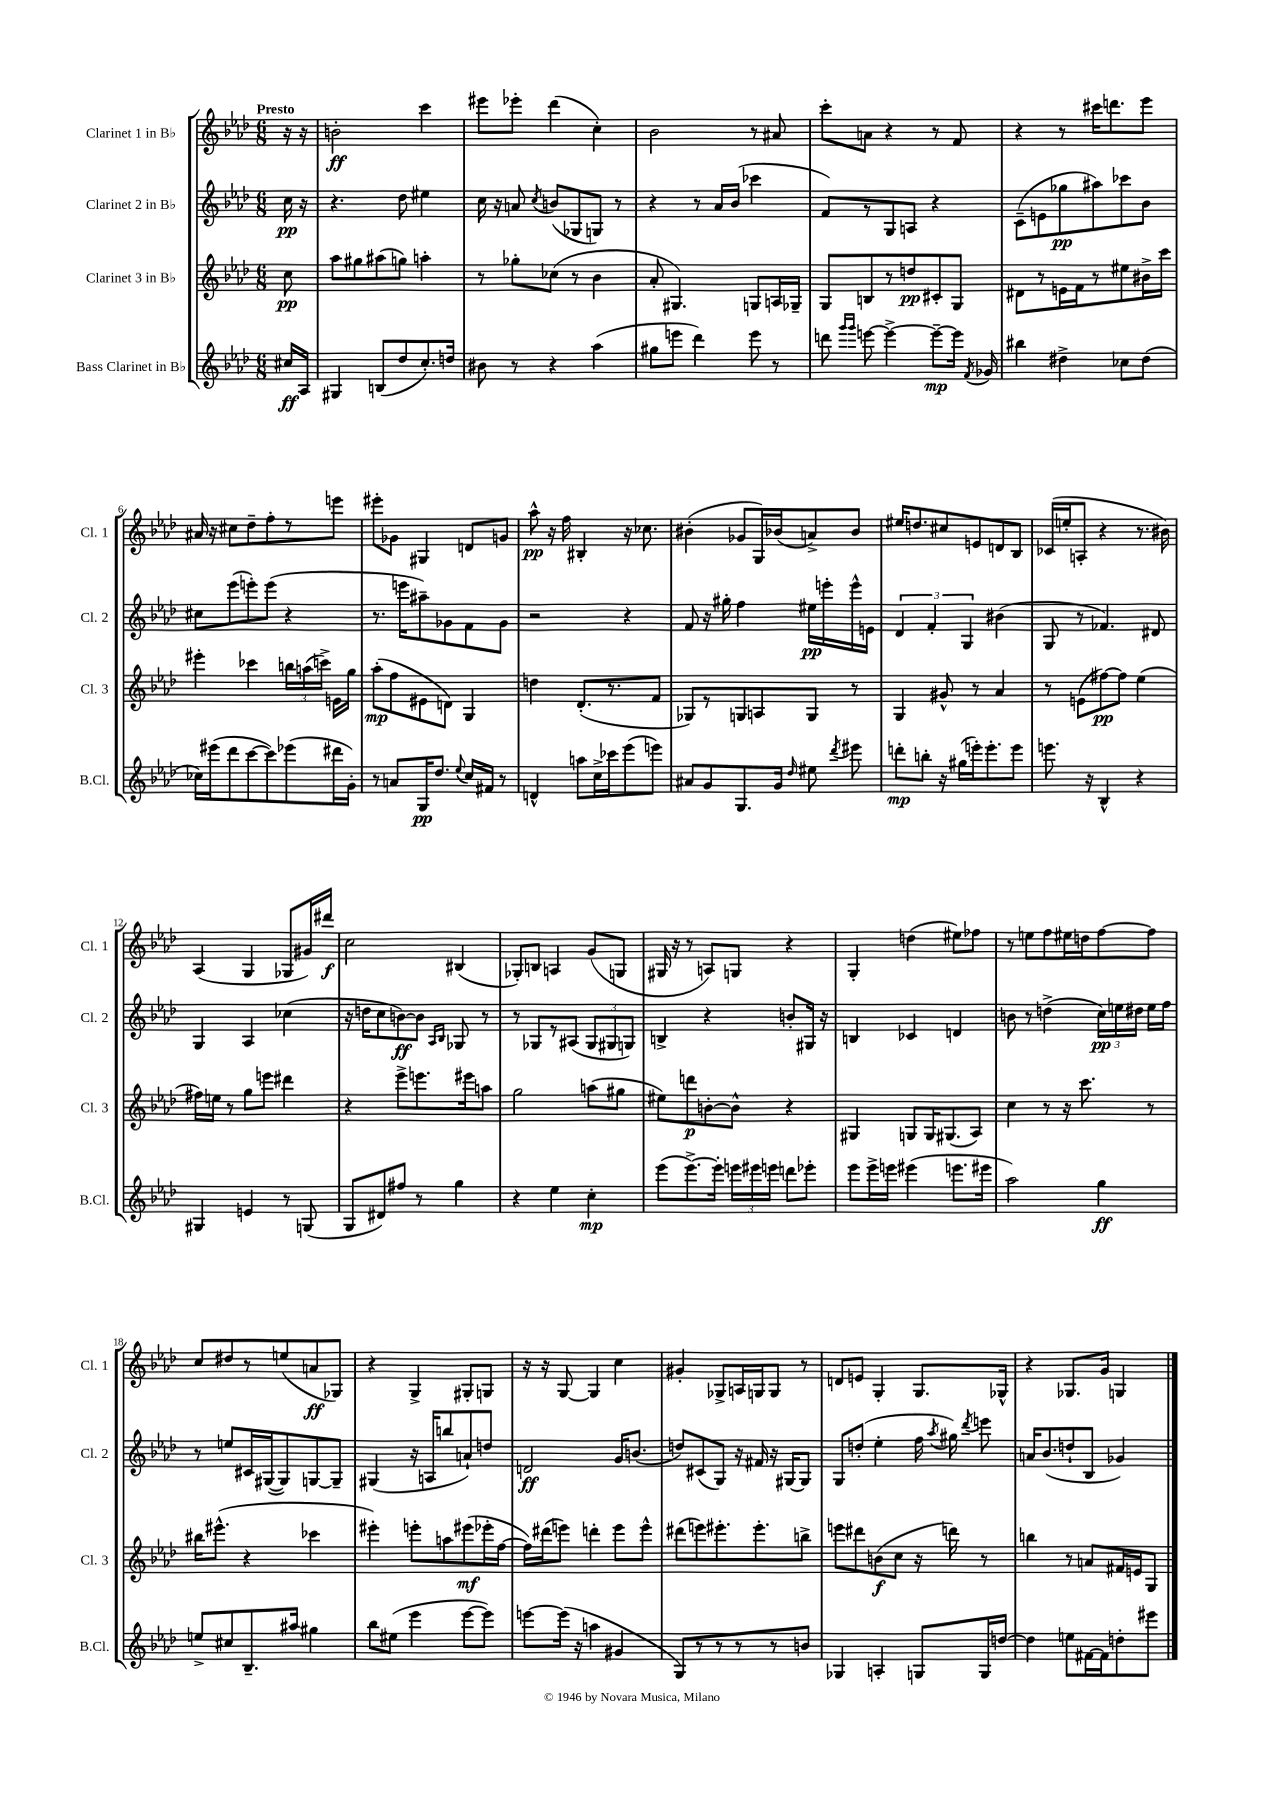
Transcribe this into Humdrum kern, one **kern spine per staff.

**kern	**dynam	**kern	**dynam	**kern	**dynam	**kern	**dynam
*part4	*part4	*part3	*part3	*part2	*part2	*part1	*part1
*staff4	*staff4	*staff3	*staff3	*staff2	*staff2	*staff1	*staff1
*I"Bass Clarinet in B♭	*	*I"Clarinet 3 in B♭	*	*I"Clarinet 2 in B♭	*	*I"Clarinet 1 in B♭	*
*I'B.Cl.	*	*I'Cl. 3	*	*I'Cl. 2	*	*I'Cl. 1	*
*clefG2	*	*clefG2	*	*clefG2	*	*clefG2	*
*k[b-e-a-d-]	*	*k[b-e-a-d-]	*	*k[b-e-a-d-]	*	*k[b-e-a-d-]	*
*M6/8	*	*M6/8	*	*M6/8	*	*M6/8	*
=	=	=	=	=	=	=	=
!	!	!	!	!	!	!LO:TX:a:B:t=Presto	!
16cc#X/LL	ff	8cc\	pp	16cc\	pp	16r	.
16A-/JJ	.	.	.	16r	.	16r	.
=1	=1	=1	=1	=1	=1	=1	=1
4G#X/	.	8aa-\L	.	4.r	.	2bn'\	ff
.	.	8gg#X\	.	.	.	.	.
(8Bn/L	.	(8aa#X\	.	.	.	.	.
8dd-/	.	8ggn\J)	.	8dd-\	.	.	.
8.cc'/)	.	4aan'\	.	4ee#X\	.	4ccc\	.
16ddn/Jk	.	.	.	.	.	.	.
=2	=2	=2	=2	=2	=2	=2	=2
8b#X\	.	8r	.	16cc\	.	8eee#X\L	.
.	.	.	.	16r	.	.	.
8r	.	8gg-X'\L	.	8an/	.	8eee-X'\J	.
.	.	.	.	8qcc/	.	.	.
4r	.	(8cc-X\J	.	(8bn/L	.	(4ddd-\	.
.	.	8r	.	8G-X/	.	.	.
(4aa-\	.	4b-\	.	8Gn/J)	.	4cc'\)	.
.	.	.	.	8r	.	.	.
=3	=3	=3	=3	=3	=3	=3	=3
8gg#X\L	.	8a-'/	.	4r	.	2b-\	.
8eeen\J	.	4.G#X/)	.	.	.	.	.
4ddd-\)	.	.	.	8r	.	.	.
.	.	.	.	16a-/LL	.	.	.
.	.	.	.	(16b-/JJ	.	.	.
8eee\	.	8Gn/L	.	4ccc-X\	.	8r	.
8r	.	16An/L	.	.	.	8a#X/	.
.	.	16G-X~/JJ	.	.	.	.	.
=4	=4	=4	=4	=4	=4	=4	=4
8dddn\	.	8G/L	.	8f/L)	.	8ccc'\L	.
16qqggg/LL	.	.	.	.	.	.	.
16qqggg/JJ	.	.	.	.	.	.	.
[8eeen\	.	8Bn/	.	8r	.	8an\J	.
4eee^\_	.	8r	.	8G/	.	4r	.
.	.	8ddn/	pp	8An/J	.	.	.
8eee~\L_	mp	8c#X'/	.	4r	.	8r	.
16eee\Jk]	.	8G/J	.	.	.	8f/	.
8qf/	.	.	.	.	.	.	.
16g-X/	.	.	.	.	.	.	.
=5	=5	=5	=5	=5	=5	=5	=5
4bb#X\	.	8d#X\L	.	(8c~\L	.	4r	.
.	.	8r	.	8en\	.	.	.
4dd#X^\	.	16en\L	.	8gg-X\	pp	8r	.
.	.	16f\J	.	.	.	.	.
.	.	8r	.	8aa#X\)	.	16ccc#X\KL	.
.	.	.	.	.	.	8.dddn\	.
8cc-X\L	.	8ee#X\	.	8ccc-X\	.	.	.
(8dd#\J	.	16b#X^\L	.	8b-\J	.	8eee-\J	.
.	.	16ccc\JJ	.	.	.	.	.
!!LO:LB:g=z
=6	=6	=6	=6	=6	=6	=6	=6
16cc-X\LL)	.	4eee#X'\	.	8cc#X\L	.	16a#X/	.
(16eee#X\J	.	.	.	.	.	16r	.
8ddd-\	.	.	.	(8eee-\	.	8cc#X\L	.
[8ccc\	.	4ccc-X\	.	8eeen'\)	.	8dd-~\	.
8ccc\])	.	.	.	(8eee\J	.	8ff'\	.
(8eee-X\	.	24bbn\LL	.	4r	.	8r	.
.	.	(24aan\	.	.	.	.	.
.	.	24cccn^\JJ)	.	.	.	.	.
16ddd#X\L	.	16en\LL	.	.	.	8eeen\J	.
16g'\JJ)	.	16gg\JJ	.	.	.	.	.
=7	=7	=7	=7	=7	=7	=7	=7
8r	.	(8aa-'\L	mp	8.r	.	8eee#X'\L	.
8an/L	.	8ff\	.	.	.	8g-X\J	.
.	.	.	.	16eeen\KL	.	.	.
16G/K	pp	8e#X\	.	8aa#X~\)	.	4G#X/	.
8.dd-/J	.	.	.	.	.	.	.
.	.	8dn\J)	.	8g-X\	.	.	.
8qqee-/	.	.	.	.	.	.	.
16cc/LL	.	4G/	.	8f\	.	8dn/L	.
16f#X/JJ	.	.	.	.	.	.	.
8r	.	.	.	8g-\J	.	8gn/J	.
=8	=8	=8	=8	=8	=8	=8	=8
4dn^^/	.	4ddn\	.	2r	.	8aa-^^\	pp
.	.	.	.	.	.	16r	.
.	.	.	.	.	.	16ff\	.
8aan\L	.	(8.d-'/L	.	.	.	4B#X'/	.
16cc^\L	.	.	.	.	.	.	.
16ccc-X\J	.	8.r	.	.	.	.	.
(8eee-\	.	.	.	4r	.	16r	.
.	.	.	.	.	.	8.cc-X\	.
8eeen\J)	.	8f/J	.	.	.	.	.
=9	=9	=9	=9	=9	=9	=9	=9
8a#X/L	.	8G-X/L)	.	8f/	.	(4b#X'\	.
8g/	.	8r	.	16r	.	.	.
.	.	.	.	16gg#X'\	.	.	.
8.G/	.	8Gn/	.	4ff\	.	8g-X/L	.
.	.	8An/	.	.	.	16G/L)	.
16g/Jk	.	.	.	.	.	(16b-X/J	.
16qqdd-/	.	.	.	.	.	.	.
8ee#X\	.	8G/J	.	16ee#X\LL	pp	8an^/)	.
.	.	.	.	16eeen'\	.	.	.
8qddd-/	.	.	.	.	.	.	.
8eee#X\	.	8r	.	16eee^^\	.	8b-/J	.
.	.	.	.	16en\JJ	.	.	.
=10	=10	=10	=10	=10	=10	=10	=10
8dddn'\L	mp	4G/	.	6d-/	.	16ee#X/KL	.
.	.	.	.	.	.	8.ddn/	.
8bbn'\J	.	.	.	.	.	.	.
.	.	.	.	6f'/	.	.	.
16r	.	8g#X^^/	.	.	.	8cc#X/	.
(16gg#X\LL	.	.	.	.	.	.	.
.	.	.	.	6G/	.	.	.
16eeen'\J)	.	8r	.	.	.	8en/	.
8.eee'\	.	.	.	.	.	.	.
.	.	4a-/	.	(4b#X\	.	8dn/	.
8eee\J	.	.	.	.	.	8B-/J	.
=11	=11	=11	=11	=11	=11	=11	=11
8.eeen\	.	8r	.	8G/	.	(16c-X/LL	.
.	.	.	.	.	.	16een'/J	.
.	.	(8en\L	.	8r	.	8An'/J	.
16r	.	.	.	.	.	.	.
4B-^^/	.	[8ff#X\)	pp	4.f-X/)	.	4r	.
.	.	8ff#\J]	.	.	.	.	.
4r	.	(4ee-\	.	.	.	8.r	.
.	.	.	.	8d#X/	.	.	.
.	.	.	.	.	.	16b#X\)	.
!!LO:LB:g=z
=12	=12	=12	=12	=12	=12	=12	=12
4G#X/	.	16ff#X\LL)	.	4G/	.	(4A-/	.
.	.	16een\JJ	.	.	.	.	.
.	.	8r	.	.	.	.	.
4en/	.	8gg\L	.	4A-/	.	4G/	.
.	.	8eeen\J	.	.	.	.	.
8r	.	4ddd#X\	.	(4cc-X\	.	8G-X/L	.
(8Gn/	.	.	.	.	.	16g#X/L)	.
.	.	.	.	.	.	16ddd#X/JJ	f
=13	=13	=13	=13	=13	=13	=13	=13
8G/L	.	4r	.	16r	.	2cc\	.
.	.	.	.	16ddn\KL	.	.	.
8d#X/)	.	.	.	8cc\	.	.	.
8ff#X/J	.	8eee-^\L	.	[8bn\)	ff	.	.
8r	.	8.eeen\	.	8b\J]	.	.	.
.	.	.	.	16qqA-/LL	.	.	.
.	.	.	.	16qqB-/JJ	.	.	.
4gg\	.	.	.	8G-X/	.	(4B#X/	.
.	.	16eee#X\k	.	.	.	.	.
.	.	8aan\J	.	8r	.	.	.
=14	=14	=14	=14	=14	=14	=14	=14
4r	.	2gg\	.	8r	.	8G-X'/L)	.
.	.	.	.	8G-X/L	.	8Bn/J	.
4ee-\	.	.	.	8r	.	4An/	.
.	.	.	.	(8A#X/J	.	.	.
4cc'\	mp	(8aan\L	.	12G-/L	.	(8g/L	.
.	.	.	.	12G#X/	.	.	.
.	.	8gg#X\J	.	.	.	8Gn/J	.
.	.	.	.	12Gn/J)	.	.	.
=15	=15	=15	=15	=15	=15	=15	=15
(8eee-\L	.	8ee#X\L)	.	4Bn^/	.	16G#X/	.
.	.	.	.	.	.	16r	.
[8.eee-^\)	.	8dddn\	p	.	.	8r	.
.	.	[8bn'\	.	4r	.	8An/L)	.
16eee-'\Jk]	.	.	.	.	.	.	.
24eeen\LL	.	8b^^\J]	.	.	.	8Gn/J	.
24eee#X\	.	.	.	.	.	.	.
24eeen\JJ	.	.	.	.	.	.	.
8dddn\L	.	4r	.	8bn'/L	.	4r	.
8eee-X'\J	.	.	.	16G#X/Jk	.	.	.
.	.	.	.	16r	.	.	.
=16	=16	=16	=16	=16	=16	=16	=16
8eee-\L	.	4G#X/	.	4Bn/	.	4G'/	.
16eee-^\L	.	.	.	.	.	.	.
16eeen\JJ	.	.	.	.	.	.	.
(4eee#X\	.	8Gn/L	.	4c-X/	.	(4ddn\	.
.	.	16G/K	.	.	.	.	.
.	.	(8.G#X/	.	.	.	.	.
8.eeen\L	.	.	.	4dn/	.	8ee#X\L)	.
.	.	8A-/J)	.	.	.	8ff-X\J	.
16eee#X\Jk	.	.	.	.	.	.	.
=17	=17	=17	=17	=17	=17	=17	=17
2aa-\)	.	4cc\	.	8bn\	.	8r	.
.	.	.	.	8r	.	8een\L	.
.	.	8r	.	(4ddn^\	.	8ff\	.
.	.	16r	.	.	.	16ee#X\L	.
.	.	8.ccc\	.	.	.	16ddn\J	.
4gg\	ff	.	.	24cc\LL)	pp	[8ff\	.
.	.	.	.	24een\	.	.	.
.	.	.	.	24dd#X\JJ	.	.	.
.	.	8r	.	16ee\LL	.	8ff\J]	.
.	.	.	.	16ff\JJ	.	.	.
!!LO:LB:g=z
=18	=18	=18	=18	=18	=18	=18	=18
8een^/L	.	16bb#X\KL	.	8r	.	8cc/L	.
.	.	(8.eee#X^^\J	.	.	.	.	.
8cc#X/	.	.	.	8een/L	.	8dd#X/	.
8.B-~/	.	4r	.	16c#X/L	.	8r	.
.	.	.	.	([16G#X/J	.	.	.
.	.	.	.	8G#/])	.	(8een/	.
16aa#X/Jk	.	.	.	.	.	.	.
4gg#X\	.	4ccc-X\	.	[8Gn/	.	8an/	ff
.	.	.	.	8G~/J]	.	8G-X/J)	.
=19	=19	=19	=19	=19	=19	=19	=19
8bb-\L	.	4eee#X'\)	.	(4G#X/	.	4r	.
(8ee#X\J	.	.	.	.	.	.	.
4eee-\	.	8eeen'\L	.	16r	.	4G^/	.
.	.	.	.	16An/KL	.	.	.
.	.	8aan\	.	8bbn/	.	.	.
[8eee-\L	.	(8eee#X\	mf	8an`/)	.	8G#X'/L	.
8eee-\J])	.	16eee-X'\L	.	8ddn/J	.	8Gn/J	.
.	.	[16ff\JJ	.	.	.	.	.
=20	=20	=20	=20	=20	=20	=20	=20
[8eeen\L	.	16ff\LL])	.	2dn/	ff	16r	.
.	.	(16ddd#X\J	.	.	.	16r	.
(16eee\Jk]	.	8eeen\J)	.	.	.	[8G/	.
16r	.	.	.	.	.	.	.
4aan\	.	4dddn'\	.	.	.	4G/]	.
4g#X/	.	8eee\L	.	16g/KL	.	4cc\	.
.	.	.	.	(8.bn/J	.	.	.
.	.	8eee^^\J	.	.	.	.	.
=21	=21	=21	=21	=21	=21	=21	=21
8G/L)	.	(8ddd#X\L	.	8ddn/L)	.	4g#X'/	.
8r	.	8eeen\)	.	(8c#X/	.	.	.
8r	.	8.eee#X'\	.	8G/J)	.	8G-X^/L	.
8r	.	.	.	16r	.	16An/L	.
.	.	8.eee#'\	.	16f#X/	.	16Gn/J	.
8r	.	.	.	16r	.	8G/J	.
.	.	.	.	[16G#X/KL	.	.	.
8bn/J	.	8bbn^\J	.	8G#/J]	.	8r	.
=22	=22	=22	=22	=22	=22	=22	=22
4G-X/	.	8eeen\L	.	8G/L	.	8dn/L	.
.	.	8ddd#X\	.	(8ddn'/J	.	8en/J	.
4An'/	.	(8bn\	f	4ee-'\	.	4G'/	.
.	.	8cc\J	.	.	.	.	.
8Gn/L	.	16r	.	16ff\	.	8.G/L	.
.	.	.	.	8qaa-/	.	.	.
.	.	16dddn\)	.	16gg#X\)	.	.	.
.	.	.	.	8qddd-/	.	.	.
16G/L	.	8r	.	8eeen\	.	.	.
[16ddn/JJ	.	.	.	.	.	16G-X^^/Jk	.
=23	=23	=23	=23	=23	=23	=23	=23
4dd\]	.	4bbn\	.	16an/KL	.	4r	.
.	.	.	.	(8.b-/	.	.	.
8een\L	.	8r	.	8ddn`/	.	8.G-X/L	.
[16f#X\L	.	8an/L	.	8B-/J	.	.	.
16f#\J]	.	.	.	.	.	16g/Jk	.
8ddn'\	.	16f#X/L	.	4g-X/)	.	4Gn/	.
.	.	16en/J	.	.	.	.	.
8eee#X\J	.	8G/J	.	.	.	.	.
==	==	==	==	==	==	==	==
*-	*-	*-	*-	*-	*-	*-	*-
